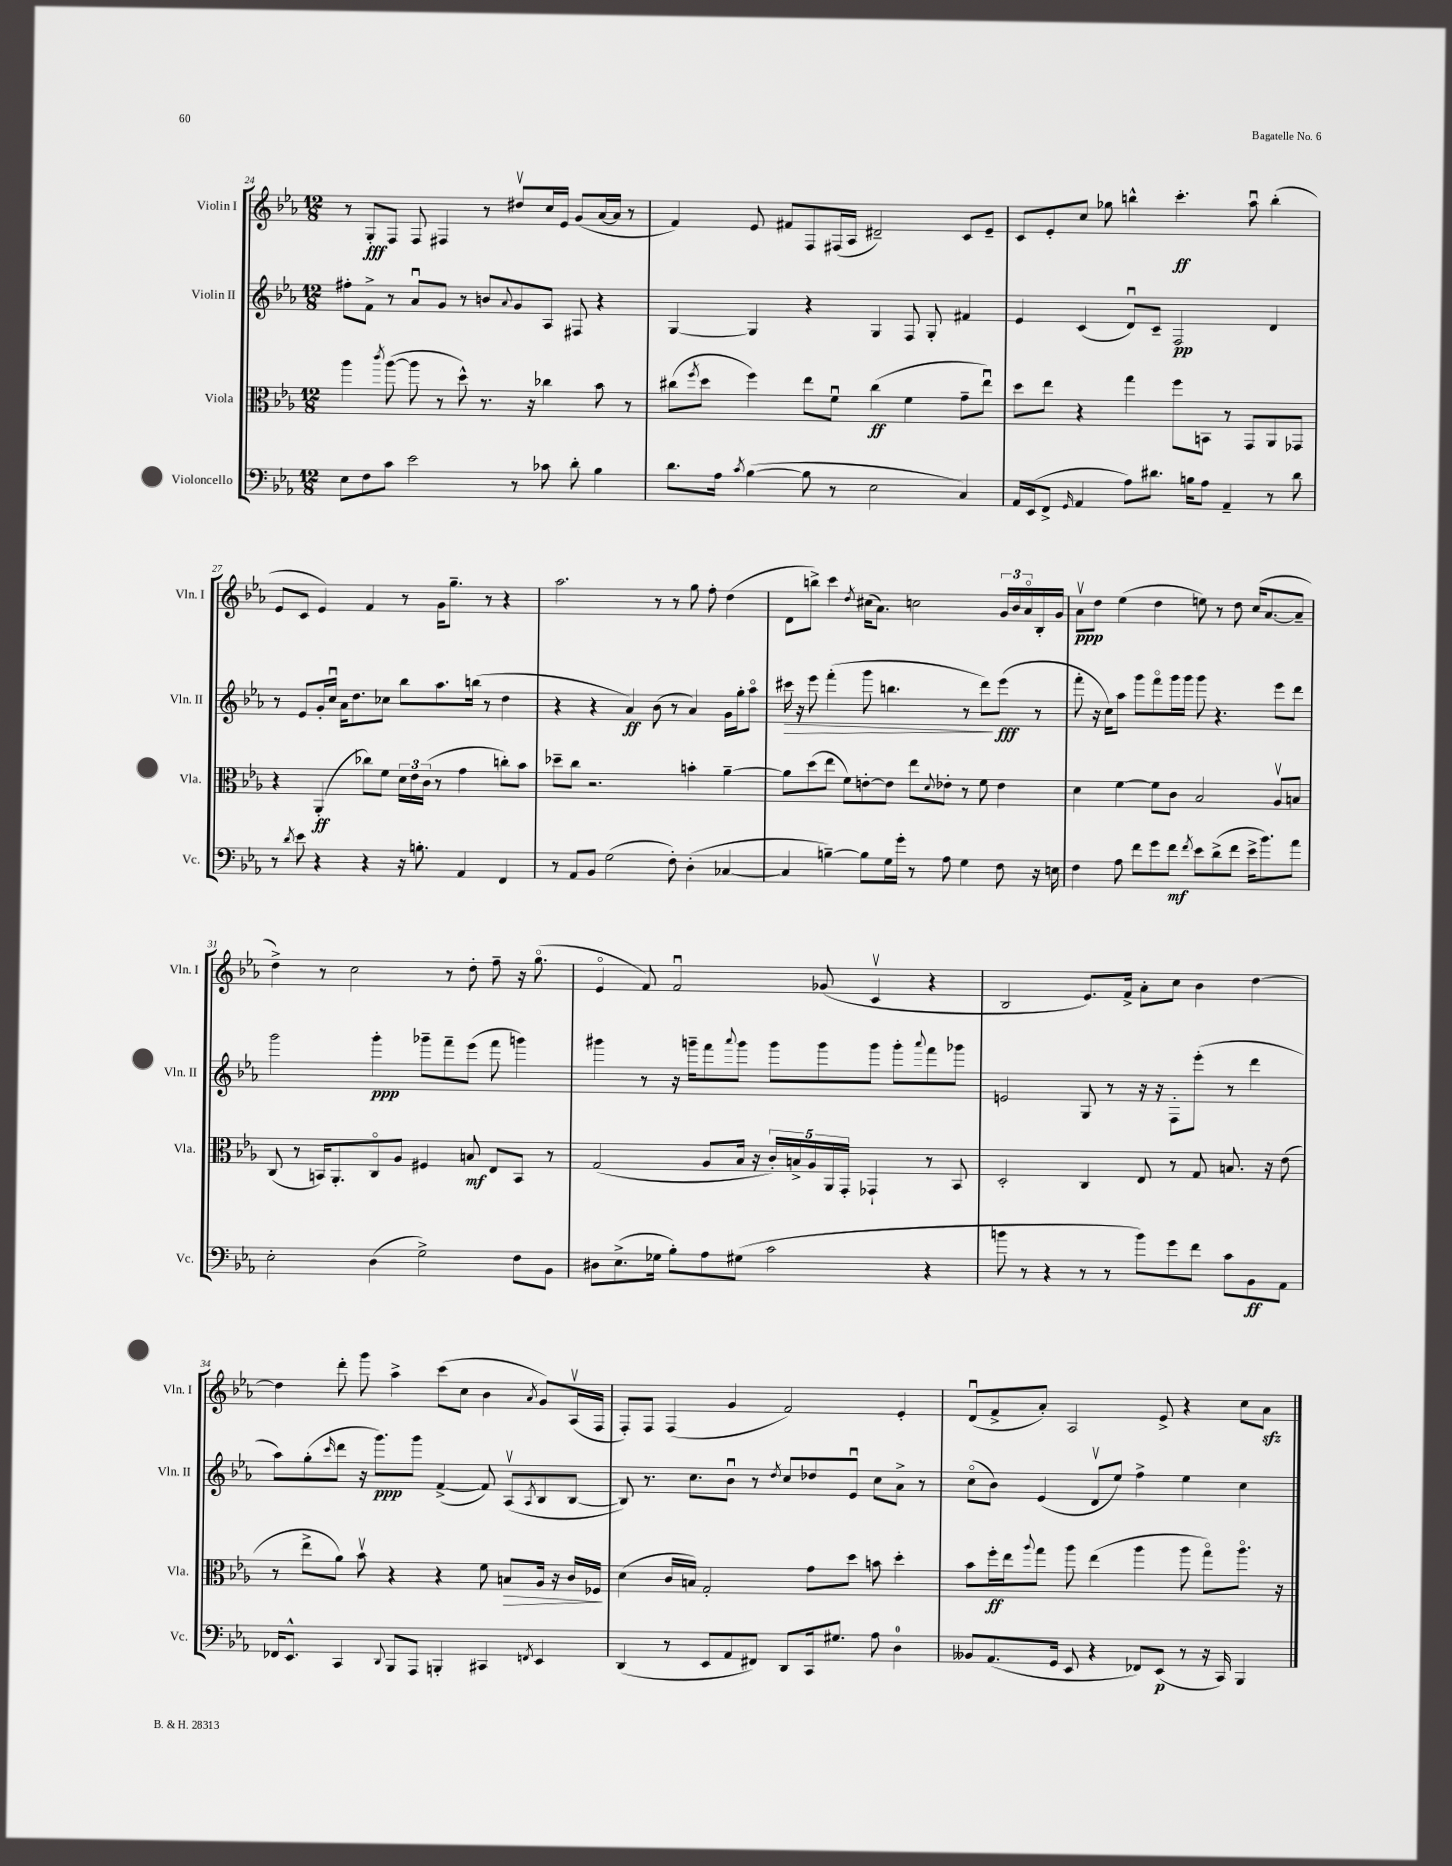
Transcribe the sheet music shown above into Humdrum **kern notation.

**kern	**kern	**kern	**kern
*staff4	*staff3	*staff2	*staff1
*clefF4	*clefC3	*clefG2	*clefG2
*k[b-e-a-]	*k[b-e-a-]	*k[b-e-a-]	*k[b-e-a-]
*M12/8	*M12/8	*M12/8	*M12/8
8E-\L	4aa-\	8ff#'\L	8r
8F\	.	8f^\J	8G'/L
.	8qccc/	.	.
8c\J	([8aa-\	8r	8F/J
2e-\	8aa-\]	8a-u/L	8F/
.	8r	8g/J	4F#/
.	8dd^^\)	8r	.
.	8.r	8b/L	8r
.	.	8qqa-/	.
8r	.	8g/	8dd#v/L
.	16r	.	.
8c-\	4cc-\	8A-/J	16cc/L
.	.	.	16e-/JJ
8d'\	.	8F#/	(8g/L
4B-\	8b-\	4r	[16a-/L
.	.	.	16a-/]JJ
.	8r	.	8r
=	=	=	=
8.d\L	(8cc#\L	[4G/	4f/)
.	8qff/	.	.
.	8dd\J	.	.
16A-\Jk	.	.	.
8qc/	.	.	.
([4B-\	4ff\)	4G/]	8e-/
.	.	.	8f#/L
8B-\]	8ee-\L	4r	8F/
8r	8fu\J	.	(16F#/L
.	.	.	16A-/JJ
2E-\	(4cc#\	4G/	2d#~/)
.	4f\	8F/	.
.	.	8G'/	.
4C/)	8g~\L	4f#/	8c/L
.	8ee-u\J)	.	8e-~/J
=	=	=	=
16AA-/LL	8dd\L	4e-/	8c/L
(16EE-/J	.	.	.
8FF^/J	8ee-\J	.	8e-'/
16qqGG/	.	.	.
4AA-/	4r	(4c/	8cc/J
.	.	.	8gg-\
8A-\L)	4gg\	8du/L)	4bb^^\
8.d#\J	.	8c~/J	.
.	8ff\L	2F/	4.ccc'\
16B\LK	.	.	.
8A-\J	8BB\J	.	.
4AA-~/	8r	.	.
.	8GG/L	.	8aa-u\
8r	8AA-/	4d/	(4bb'\
8d#\	8GG-/J	.	.
=	=	=	=
8r	4r	8r	8e-/L
8qd/	.	.	.
8e-\	.	8e-/L	8c/J
4r	(4AA-'/	16g'/L	4e-/)
.	.	16ccu/JJ	.
.	.	16a-\LK	.
.	.	8.dd\	.
4r	8cc-\L)	.	4f/
.	8f\J	8cc-\J	.
16r	24d\LL	8bb-\L	8r
.	24e-\	.	.
8.B'\	.	.	.
.	(24c\JJ	.	.
.	8r	8.aa-\	16g\LK
.	.	.	8.gg~\J
4AA-/	4g\	.	.
.	.	(16bb\Jk	.
.	.	8r	8r
4FF/	8cc'\L)	4dd\	4r
.	8b-\J	.	.
=	=	=	=
8r	8dd-~\L	4r	2.aa-\
8AA-/L	8cc\J	.	.
8BB-/J	2.r	4r	.
(2G\	.	.	.
.	.	4a-/)	.
.	.	(8b-\	8r
8F'\)	.	8r	8r
(4D'\	4b'\	4a-/)	8gg\
.	.	.	8ff'\
[4C-/	[4a-~\	16g\LL	(4dd\
.	.	16gg'\J	.
.	.	8aa-o\J	.
=	=	=	=
4C-/]	8a-\]L	16ccc#\	8d\L
.	.	16r	.
.	(8dd\	8eee-\	8bb^\J)
[4B~\)	8ee-\J	(4fff'\	4ccc\
.	8f\L)	.	.
.	.	.	8qdd/
8B\]L	[8e'\	8ggg\	(16cc#\LK
.	.	.	8.a-\J)
16G\L	8e\]J	4.bb\	.
16g'\JJ	.	.	.
8r	8ee-\L	.	2cc\
.	8qqd/	.	.
8A-\	8e-'\J	.	.
4G\	8r	8r	.
.	8f\	8ddd\L)	.
8F\	4e-\	(8eee-\J	24g/LL
.	.	.	24b-/
.	.	.	24a-o/
16r	.	8r	16B-'/
16E\	.	.	16g/JJ
=	=	=	=
4F\	4d\	8fff'\	8a-v\L
.	.	16r	8dd\J
.	.	16cc\LK)	.
8A-\	[4f\	8aa-\J	(4ee-\
8f\L	.	8ggg\L	.
8g\	8f\]L	8fffo\	4dd\
8f\J	8c\J	16ggg\L	.
.	.	16ggg\JJ	.
8qf/	.	.	.
8e-\L	2B-/	8ggg\	8ee\)
(8d^\	.	4.r	8r
8f\J	.	.	8dd\
16e-^\LK	.	.	(16cc/LK
8.b-\)	.	.	[8.a-/
.	8A-v/L	8eee-\L	.
8a-\J	8B/J	8ddd\J	8a-~/]J
=	=	=	=
2E-'\	(8C/	2ggg\	4dd^\)
.	8r	.	.
.	16BB/LK)	.	8r
.	8.AA-'/	.	.
.	.	.	2cc\
(4D\	8Co/	4ggg'\	.
.	8A-/J	.	.
2G^\)	4F#/	8ggg-~\L	.
.	.	8fff~\	8r
.	8B/	(8eee-\J	8dd'\
.	8E-/L	8fff\	8ff~\
8F\L	8BB/J	4ggg\)	16r
.	.	.	(8.ggo\
8BB-\J	8r	.	.
=	=	=	=
8D#\L	(2G/	4ggg#\	4e-o/
(8.E-^\	.	.	.
.	.	8r	8f/)
16G-\Jk	.	.	.
8B-'\L)	.	16r	2fu/
.	.	16ggg~\LK	.
8A-\	8A-/L	8fff\	.
.	.	8qqaaa-/	.
(8G#\J	16B-/Jk	8ggg\J	.
.	16r	.	.
2c\	20c'/LL)	8ggg\L	.
.	20B^/	.	.
.	20A-/	.	.
.	.	8ggg\	(8g-/
.	20AA-/	.	.
.	20GG'/JJ	.	.
.	4GG-`/	8ggg\J	4cv/
.	.	8ggg'\L	.
.	.	8qqaaa-/	.
4r	8r	8fff\	4r
.	8BB-/	8ggg-\J	.
=	=	=	=
8b\	2D'/	2e/	2B-/
8r	.	.	.
4r	.	.	.
8r	4C/	8G/	8.e-/L)
8r	.	8r	.
.	.	.	16f^/Jk
8b\L)	8E-/	16r	8a-'\L
.	.	16r	.
8g\	8r	8F'\L	8cc\J
8f\J	8G/	(8eee-'\J	4b-\
8c\L	8.B/	8r	.
8BB-\	.	4ddd\	[4dd\
.	16r	.	.
8AA-\J	(8e-\	.	.
=	=	=	=
16FF-/LK	8r	8aa-\L)	4dd\]
8.EE-^^/J	.	.	.
.	8ee-^\L	(8gg'\	.
.	.	16qqccc/	.
4CC/	8a-\J)	8ddd\J	8ddd'\
.	8b-v\	16r	8ggg\
.	.	8.ggg\L)	.
8qqDD/	.	.	.
8BBB-/L	4r	.	4aa-^\
8AAA-/J	.	8ggg\J	.
4BBB'/	4r	([4f^/	(8ccc\L
.	.	.	8cc\J
4CC#/	8f\	8f/])	4b-\
.	8B/L	(8A-v/L	.
8qFF/	.	8qA-/	8qa-/
4EE-/	16A-/Jk	8B-/	8g/L)
.	16r	.	.
.	16c/LL	[8B-/J	(16A-v/L
.	16F-/JJ	.	16F/JJ
=	=	=	=
(4DD/	(4d\	8B-/])	8F'/L)
.	.	8.r	8F/J
8r	16c/LL	.	(4F/
.	16B/JJ)	8.cc\L	.
8EE-/L	2G'/	.	.
8AA-/	.	8b-u\J	4g/
8FF#/J)	.	8r	.
.	.	8qdd/	.
8DD/L	.	8cc/L	2f/)
16CC/k	8g\L	8dd-/	.
8.G#/J	.	.	.
.	8dd\J	8e-u/J	.
8A-\	8b\	8cc\L	.
4D\	4dd'\	8a-^\J	4e-'/
.	.	8r	.
=	=	=	=
8BB--/L	8b-\L	(8cco\L	(8du/L
(8.AA-/	16ff'\L	8b-\J)	8f^/
.	16ee-\J	.	.
.	8qqaa-/	.	.
.	8gg\J	(4e-/	8a-'/J)
16GG/Jk	.	.	.
8EE-/	8aa-\	.	2A-/
4r	(4ee-\	8dv/L	.
.	.	8ee-/J)	.
8FF-/L)	4aa-\	4ff^\	.
(8EE-/J	.	.	8e-^/
8r	8aa-\	4ee-\	4r
16r	8ggo\L)	.	.
16CC/)	.	.	.
4BBB-/	8.aa-o\J	4cc\	8cc\L
.	.	.	8a-\J
.	16r	.	.
==	==	==	==
*-	*-	*-	*-
